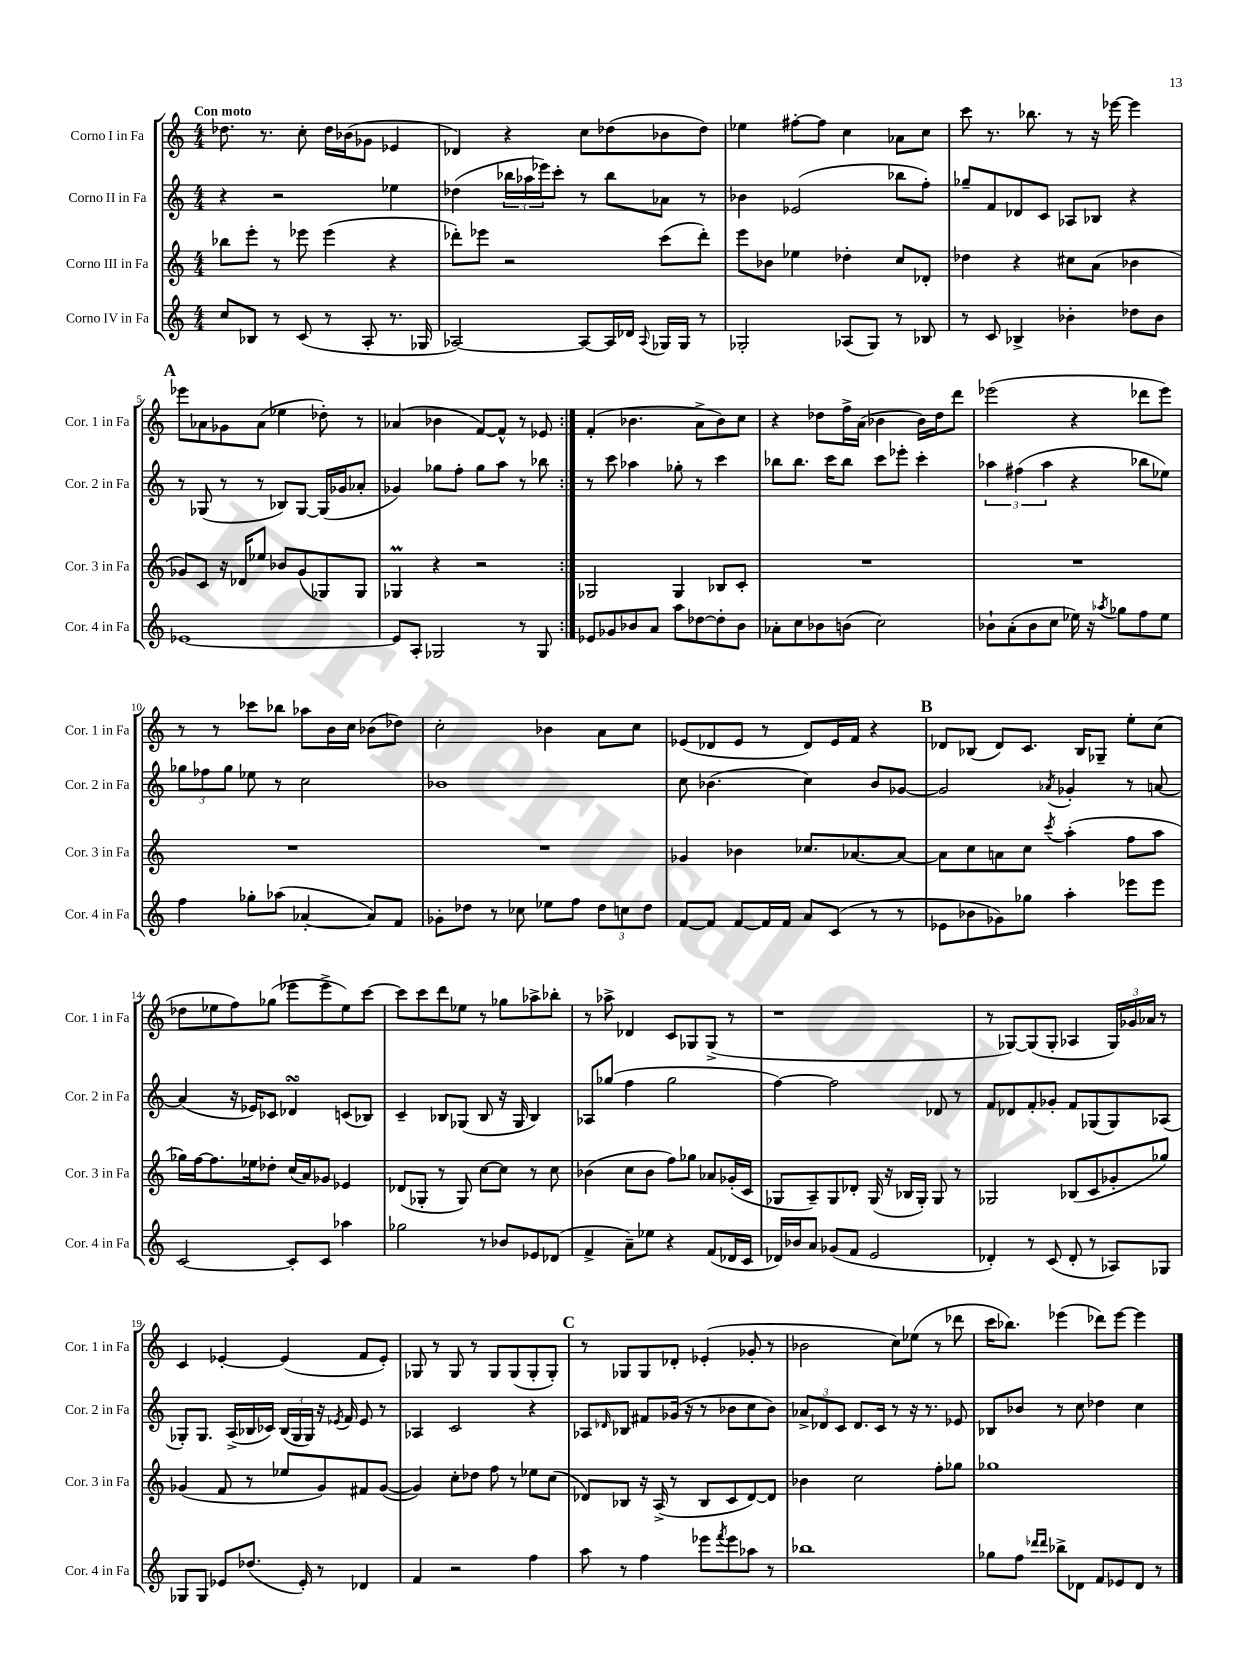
<<
\new StaffGroup <<
\new Staff = "s0" \with { instrumentName = "Corno I in Fa" shortInstrumentName = "Cor. 1 in Fa" } {
    \clef treble \key c \major \numericTimeSignature \time 4/4 \tempo "Con moto"
    \repeat volta 2 { des''8. r8. c''8-. des''16 bes'16( ges'8 ees'4 |
    des'4) r4 c''8 des''8( bes'8 des''8) |
    ees''4 fis''8~-. fis''8 c''4 aes'8 c''8 |
    c'''8 r8. bes''8. r8 r16 ees'''16~ ees'''4 |
    \mark \markup { \bold "A" } ees'''8 aes'8 ges'8 aes'8( ees''4 des''8-.) r8 |
    aes'4( bes'4 f'8~) f'8-^ r8 ees'8 | }
    f'4-.( bes'4. a'8-> bes'8) c''8 |
    r4 des''8 f''16-> a'16( bes'4 bes'16) des''16 d'''8 |
    ees'''2( r4 des'''8 ees'''8) |
    r8 r8 ces'''8 bes''8 aes''8 b'16 c''16 bes'8( des''8) |
    c''2-. bes'4 a'8 c''8 |
    ees'8( des'8 ees'8 r8 des'8) ees'16 f'16 r4 |
    \mark \markup { \bold "B" } des'8 bes8( des'8) c'8. bes16 ges8-- e''8-. c''8( |
    des''8 ees''8 f''8) ges''8( ees'''8 ees'''8-> ees''8) c'''8~ |
    c'''8 c'''8 d'''8 ees''8 r8 ges''8 aes''8-> bes''8-. |
    r8 aes''8-> des'4 c'8 ges8 ges8->( r8 |
    r1 |
    r8 ges8~) ges8( ges8-. aes4 \tuplet 3/2 { ges16) ges'16 aes'16 } r8 |
    c'4 ees'4~-. ees'4( f'8 ees'8-.) |
    ges8 r8 ges8 r8 ges8 ges8( ges8-. ges8-.) |
    \mark \markup { \bold "C" } r8 ges8 ges8 des'8-. ees'4-.( ges'8-. r8 |
    bes'2 c''8) ees''8( r8 des'''8 |
    c'''16 bes''8.) ees'''4( des'''8) ees'''8~ ees'''4 \bar "|." |
}
\new Staff = "s1" \with { instrumentName = "Corno II in Fa" shortInstrumentName = "Cor. 2 in Fa" } {
    \clef treble \key c \major \numericTimeSignature \time 4/4
    \repeat volta 2 { r4 r2 ees''4 |
    des''4( \tuplet 3/2 { bes''16 aes''16 ees'''16) } c'''8-. r8 bes''8 aes'8 r8 |
    bes'4 ees'2( bes''8 f''8-.) |
    ges''8-- f'8 des'8 c'8 aes8 bes8 r4 |
    \mark \markup { \bold "A" } r8 ges8( r8 r8 bes8) ges8~ ges16( ges'16 aes'8-. |
    ges'4) ges''8 f''8-. ges''8 a''8 r8 bes''8 | }
    r8 c'''8 aes''4 ges''8-. r8 c'''4 |
    bes''8 bes''8. c'''16 bes''8 c'''8 ees'''8-. c'''4-. |
    \tuplet 3/2 { aes''4 fis''4( aes''4 } r4 bes''8 ees''8) |
    \tuplet 3/2 { ges''8 fes''8 ges''8 } ees''8 r8 c''2 |
    bes'1 |
    c''8 bes'4.( c''4) bes'8 ges'8~ |
    \mark \markup { \bold "B" } ges'2 \acciaccatura { aes'8 } ges'4-. r8 a'8~ |
    a'4( r16 ees'16) ces'8 des'4\turn c'8( bes8) |
    c'4-- bes8 ges8( bes8 r16 ges16 bes4) |
    aes8 ges''8( f''4 ges''2 |
    f''4~) f''2 des'8 r8 |
    f'8 des'8 f'8-. ges'8-. f'8 ges8( ges8) aes8( |
    ges8-.) ges8. a16->( bes16 ces'16) \tuplet 3/2 { bes16( ges16 ges16) } r16 \acciaccatura { ees'8 } f'16 ees'8 r8 |
    aes4 c'2 r4 |
    \mark \markup { \bold "C" } aes8 \grace { des'16 } bes8 fis'8 ges'16( r16 r8 bes'8 c''8 bes'8) |
    \tuplet 3/2 { aes'8-> des'8 c'8 } des'8. c'16 r8 r16 r8. ees'8 |
    bes8 bes'8 r8 c''8 des''4 c''4 \bar "|." |
}
\new Staff = "s2" \with { instrumentName = "Corno III in Fa" shortInstrumentName = "Cor. 3 in Fa" } {
    \clef treble \key c \major \numericTimeSignature \time 4/4
    \repeat volta 2 { bes''8 e'''8-. r8 ees'''8 ees'''4( r4 |
    des'''8-.) ees'''8 r2 c'''8( des'''8-.) |
    e'''8 bes'8 ees''4 des''4-. c''8 des'8-. |
    des''4 r4 cis''8 a'8( bes'4 |
    \mark \markup { \bold "A" } ges'8) c'8 r16 des'16 ees''8 bes'8 ges'8( ges8) ges8 |
    ges4\prall r4 r2 | }
    ges2 ges4 bes8 c'8-. |
    R1 |
    R1 |
    R1 |
    R1 |
    ges'4 bes'4 ces''8. aes'8.~ aes'8~ |
    \mark \markup { \bold "B" } aes'8 c''8 a'8 c''8 \acciaccatura { c'''8 } a''4-.( f''8 a''8 |
    ges''16) f''16~ f''8. ees''16 des''8-. c''16( a'16) ges'8 ees'4 |
    des'8( ges8-. r8 ges8) c''8~ c''8 r8 c''8 |
    bes'4( c''8 bes'8 f''8) ges''8 aes'8 ges'16-.( c'16 |
    ges8 a8--) ges8 des'8-. ges16( r16 bes16 ges16-.) ges8 r8 |
    ges2 bes8( c'8 ges'8-. ges''8) |
    ges'4( f'8 r8 ees''8 ges'8) fis'8 ges'8~( |
    ges'4) c''8-. des''8 f''8 r8 ees''8 c''8( |
    \mark \markup { \bold "C" } des'8) bes8 r16 a16->( r8 bes8 c'8 des'8~) des'8 |
    bes'4 c''2 f''8-. ges''8 |
    ges''1 \bar "|." |
}
\new Staff = "s3" \with { instrumentName = "Corno IV in Fa" shortInstrumentName = "Cor. 4 in Fa" } {
    \clef treble \key c \major \numericTimeSignature \time 4/4
    \repeat volta 2 { c''8 bes8 r8 c'8( r8 a8-. r8. ges16 |
    aes2~) aes8~ aes16 des'16 \appoggiatura { aes8 } ges16 ges16 r8 |
    ges2-. aes8( ges8) r8 bes8 |
    r8 c'8 bes4-> bes'4-. des''8 bes'8 |
    \mark \markup { \bold "A" } ees'1~ |
    ees'8 a8-. ges2 r8 ges8 | }
    ees'8 ges'8 bes'8 a'8 a''8 des''8~ des''8-. bes'8 |
    aes'8-. c''8 bes'8 b'8( c''2) |
    bes'8-! a'8-.( bes'8 c''8 ees''16) r16 \acciaccatura { aes''8 } ges''8 f''8 ees''8 |
    f''4 ges''8-. aes''8( aes'4~-. aes'8) f'8 |
    ges'8-. des''8 r8 ces''8 ees''8 f''8 \tuplet 3/2 { des''8 c''8 des''8 } |
    f'8~ f'8 f'8~ f'16 f'16 a'8 c'8( r8 r8 |
    \mark \markup { \bold "B" } ees'8 bes'8 ges'8) ges''8 a''4-. ees'''8 ees'''8 |
    c'2~ c'8-. c'8 aes''4 |
    ges''2 r8 bes'8 ees'8 des'8( |
    f'4-> a'8--) ees''8 r4 f'8( des'16 c'16 |
    des'16) bes'16 a'8 ges'8( f'8 e'2 |
    des'4-.) r8 c'8( des'8-. r8 aes8) ges8 |
    ges8 ges8 ees'8 des''8.( ees'16-.) r8 des'4 |
    f'4 r2 f''4 |
    \mark \markup { \bold "C" } a''8 r8 f''4 ees'''8 \acciaccatura { f'''8 } ees'''8 aes''8 r8 |
    bes''1 |
    ges''8 f''8 \grace { des'''16 des'''16 } bes''8-> des'8 f'8 ees'8 des'8 r8 \bar "|." |
}
>>
>>
